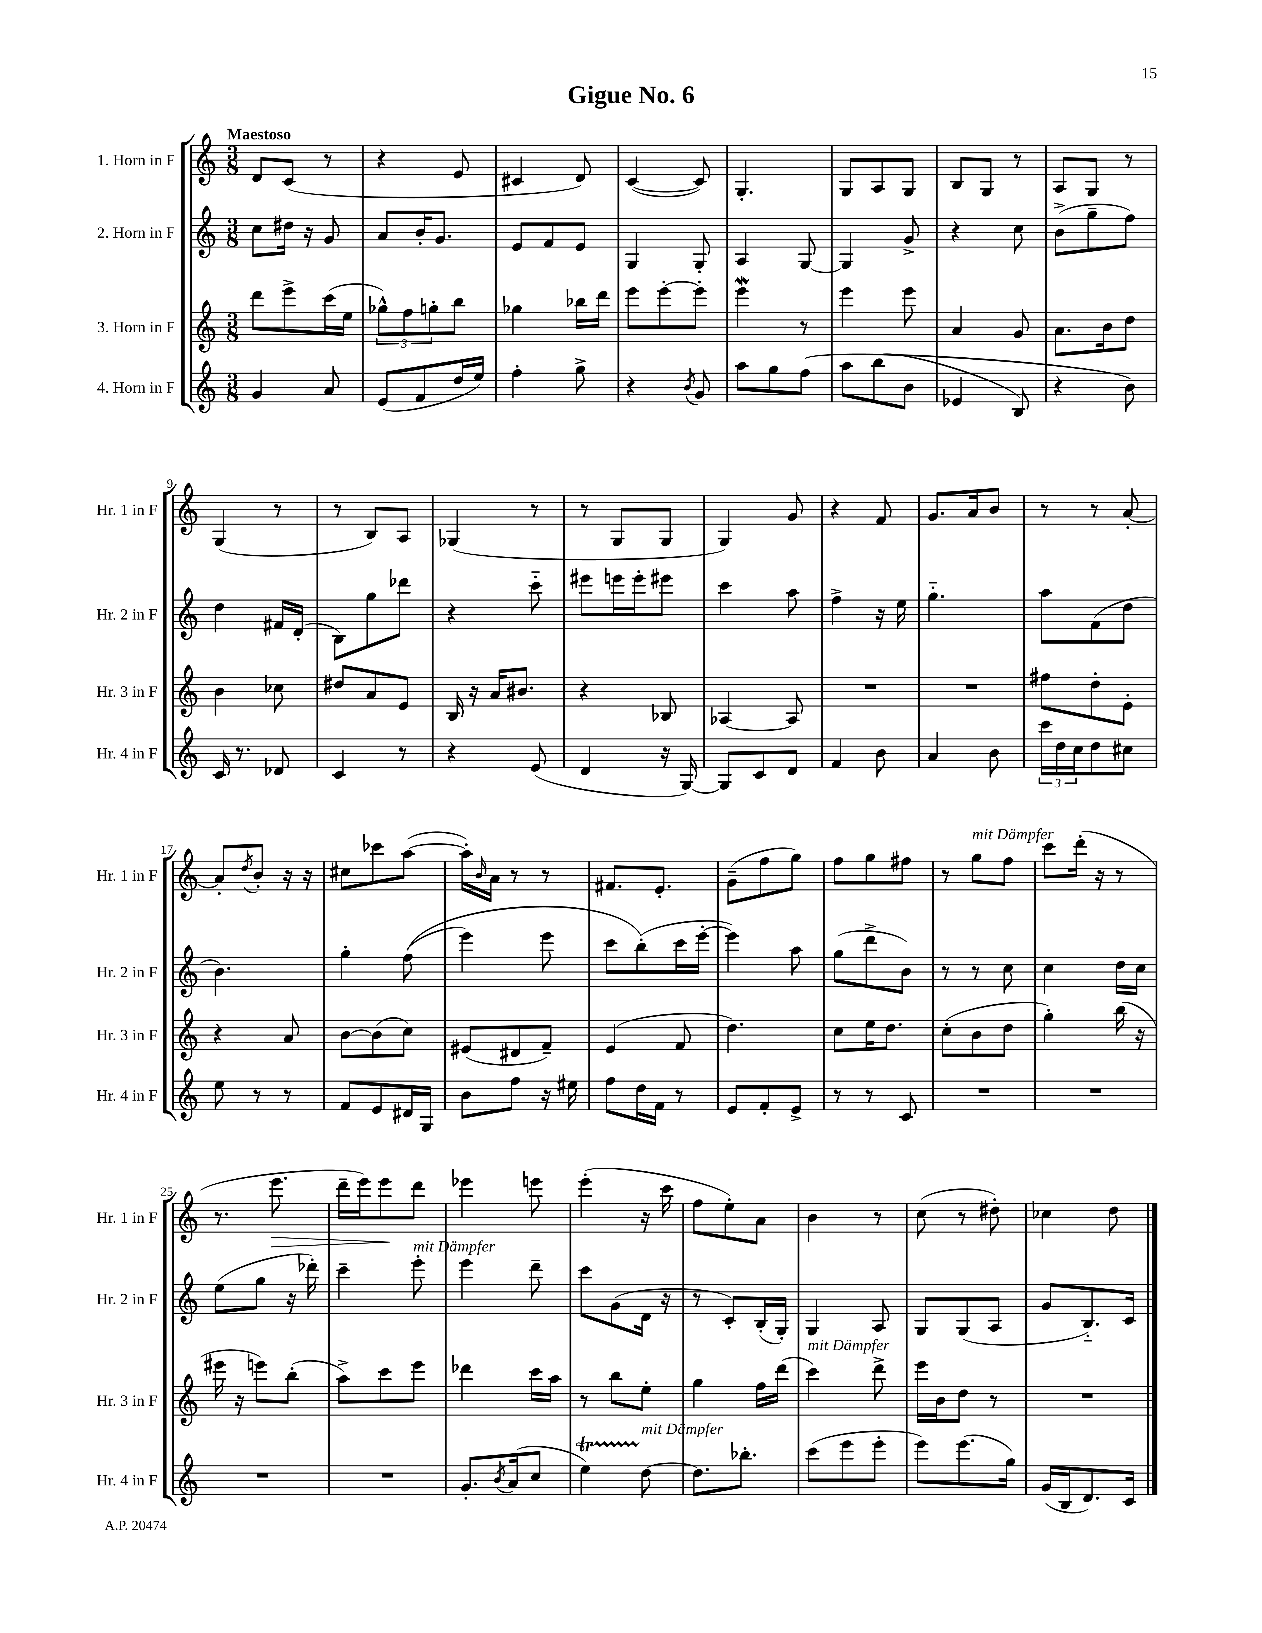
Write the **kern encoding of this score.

**kern	**kern	**kern	**kern	**dynam
*part4	*part3	*part2	*part1	*part1
*staff4	*staff3	*staff2	*staff1	*staff1
*I"4. Horn in F	*I"3. Horn in F	*I"2. Horn in F	*I"1. Horn in F	*
*I'Hr. 4 in F	*I'Hr. 3 in F	*I'Hr. 2 in F	*I'Hr. 1 in F	*
*clefG2	*clefG2	*clefG2	*clefG2	*
*k[]	*k[]	*k[]	*k[]	*
*M3/8	*M3/8	*M3/8	*M3/8	*
=1	=1	=1	=1	=1
!	!	!	!LO:TX:a:B:t=Maestoso	!
4g/	8ddd\L	8cc\L	8d/L	.
.	8eee^\	16dd#X\Jk	(8c/J	.
.	.	16r	.	.
8a/	(16ccc\L	8g/	8r	.
.	16ee\JJ	.	.	.
=2	=2	=2	=2	=2
(8e/L	12gg-X^^\L)	8a/L	4r	.
.	12ff\	.	.	.
8f/	.	16b'/K	.	.
.	12ggn'\	.	.	.
.	.	8.g/J	.	.
16dd/L	8bb\J	.	8e/	.
16ee/JJ)	.	.	.	.
=3	=3	=3	=3	=3
4ff'\	4gg-X\	8e/L	4c#X/	.
.	.	8f/	.	.
8gg^\	16bb-X\LL	8e/J	8d/)	.
.	16ddd\JJ	.	.	.
=4	=4	=4	=4	=4
4r	8eee\L	4G/	([4c/	.
.	[8eee'\	.	.	.
8qb/	.	.	.	.
8g/	8eee'\J]	8G'/	8c/])	.
=5	=5	=5	=5	=5
8aa\L	4eeeW\	4A/	4.G'/	.
8gg\	.	.	.	.
(8ff\J	8r	[8G/	.	.
=6	=6	=6	=6	=6
8aa\L	4eee\	4G/]	8G/L	.
(8bb\	.	.	8A/	.
8b\J	8eee\	8g^/	8G/J	.
=7	=7	=7	=7	=7
4e-X/	4a/	4r	8B/L	.
.	.	.	8G/J	.
8B/)	8g/	8cc\	8r	.
=8	=8	=8	=8	=8
4r	8.a\L	(8b^\L	8A/L	.
.	.	8gg~\	8G/J	.
.	16b\k	.	.	.
8b\)	8dd\J	8ff\J)	8r	.
!!LO:LB:g=z
=9	=9	=9	=9	=9
16c/	4b\	4dd\	(4G/	.
8.r	.	.	.	.
8d-X/	8cc-X\	16f#X/LL	8r	.
.	.	(16d'/JJ	.	.
=10	=10	=10	=10	=10
4c/	8dd#X/L	8B\L)	8r	.
.	8a/	8gg\	8B/L)	.
8r	8e/J	8ddd-X\J	8A/J	.
=11	=11	=11	=11	=11
4r	16B/	4r	(4G-X/	.
.	16r	.	.	.
.	16a/KL	.	.	.
.	8.b#X/J	.	.	.
(8e/	.	8ccc\	8r	.
=12	=12	=12	=12	=12
4d/	4r	8eee#X\L	8r	.
.	.	16eeen\L	8G/L	.
.	.	16eee'\J	.	.
16r	8B-X/	8eee#X\J	8G/J	.
[16G/)	.	.	.	.
=13	=13	=13	=13	=13
8G/L]	[4A-X/	4ccc\	4G/)	.
8c/	.	.	.	.
8d/J	8A-/]	8aa\	8g/	.
=14	=14	=14	=14	=14
4f/	4.r	4ff^\	4r	.
8b\	.	16r	8f/	.
.	.	16ee\	.	.
=15	=15	=15	=15	=15
4a/	4.r	4.gg\	8.g/L	.
.	.	.	16a/k	.
8b\	.	.	8b/J	.
=16	=16	=16	=16	=16
24ccc\LL	8ff#X\L	8aa\L	8r	.
24dd\	.	.	.	.
24cc\J	.	.	.	.
8dd\	8dd'\	(8f\	8r	.
8cc#X\J	8e'\J	8dd\J	[8a'/	.
!!LO:LB:g=z
=17	=17	=17	=17	=17
8ee\	4r	4.b\)	8a'/L]	.
.	.	.	8qdd/	.
8r	.	.	8b'/J	.
8r	8a/	.	16r	.
.	.	.	16r	.
=18	=18	=18	=18	=18
8f/L	[8b\L	4gg'\	8cc#X\L	.
8e/	(8b\]	.	8ccc-X\	.
16d#X/L	8cc\J)	((8ff\	([8aa\J	.
16G/JJ	.	.	.	.
=19	=19	=19	=19	=19
8b\L	(8e#X/L	4eee\)	16aa'\LL])	.
.	.	.	16qqb/	.
.	.	.	16a\JJ	.
8ff\J	8d#X/	.	8r	.
16r	8f~/J)	8eee\	8r	.
16ee#X\	.	.	.	.
=20	=20	=20	=20	=20
8ff\L	(4e/	8ccc\L	8.f#X/L	.
16dd\L	.	(8bb'\)	.	.
16f\JJ	.	.	8.e'/J	.
8r	8f/	16ccc\L	.	.
.	.	[16eee'\JJ	.	.
=21	=21	=21	=21	=21
8e/L	4.dd\)	4eee\])	(8g~\L	.
8f'/	.	.	8ff\	.
8e^/J	.	8aa\	8gg\J)	.
=22	=22	=22	=22	=22
8r	8cc\L	(8gg\L	8ff\L	.
8r	16ee\K	8ddd^\	8gg\	.
.	8.dd\J	.	.	.
8c/	.	8b\J)	8ff#X\J	.
=23	=23	=23	=23	=23
4.r	(8cc'\L	8r	8r	.
!	!	!	!LO:TX:a:i:t=mit Dämpfer	!
.	8b\	8r	8gg\L	.
.	8dd\J	8cc\	8ff\J	.
=24	=24	=24	=24	=24
4.r	4gg'\)	4cc\	8ccc\L	.
.	.	.	(16ddd'\Jk	.
.	.	.	16r	.
.	(16bb\	16dd\LL	8r	.
.	16r	16cc\JJ	.	.
!!LO:LB:g=z
=25	=25	=25	=25	=25
4.r	16eee#X\	(8ee\L	8.r	.
.	16r	.	.	.
.	8eeen\L)	8gg\J	.	.
!	!	!	!	!LO:HP:b
.	.	.	8.eee\	>
.	(8bb'\J	16r	.	.
.	.	16ddd-X'\)	.	.
=26	=26	=26	=26	=26
4.r	8aa^\L)	4ccc~\	16ddd~\LL	.
.	.	.	16eee\J)	.
.	8ccc\	.	8eee\	.
!	!	!LO:TX:a:i:t=mit Dämpfer	!	!
.	8eee\J	8eee'\	8ddd\J	]
=27	=27	=27	=27	=27
8.g'/L	4ddd-X\	4eee\	4eee-X\	.
8qb/	.	.	.	.
(16a/k	.	.	.	.
8cc/J	16ccc\LL	8ddd~\	8eeen\	.
.	16aa\JJ	.	.	.
=28	=28	=28	=28	=28
4eet\)	8r	8ccc\L	(4eee'\	.
.	8bb\L	(8g\	.	.
!LO:TX:a:i:t=mit Dämpfer	!	!	!	!
[8dd\	8ee'\J	16d\Jk	16r	.
.	.	16r	16ccc\	.
=29	=29	=29	=29	=29
8.dd\L]	4gg\	8r	8ff\L	.
.	.	8c'/L)	8ee'\)	.
8.bb-X'\J	.	.	.	.
.	16ff\LL	(16B'/L	8a\J	.
.	(16ddd\JJ	16G'/JJ)	.	.
=30	=30	=30	=30	=30
!	!LO:TX:a:i:t=mit Dämpfer	!	!	!
(8ccc\L	4ccc\)	4G/	4b\	.
8eee\	.	.	.	.
8eee'\J	8ddd^\	8A/	8r	.
=31	=31	=31	=31	=31
8eee\L)	16eee\LL	8G/L	(8cc\	.
.	16b\J	.	.	.
(8.eee\	8dd\J	(8G/	8r	.
.	8r	8A/J	8dd#X'\)	.
16gg\Jk)	.	.	.	.
=32	=32	=32	=32	=32
(16g/LL	4.r	8g/L	4cc-X\	.
16B/J	.	.	.	.
8.d/)	.	8.B/)	.	.
.	.	.	8dd\	.
16c/Jk	.	16c/Jk	.	.
==	==	==	==	==
*-	*-	*-	*-	*-
